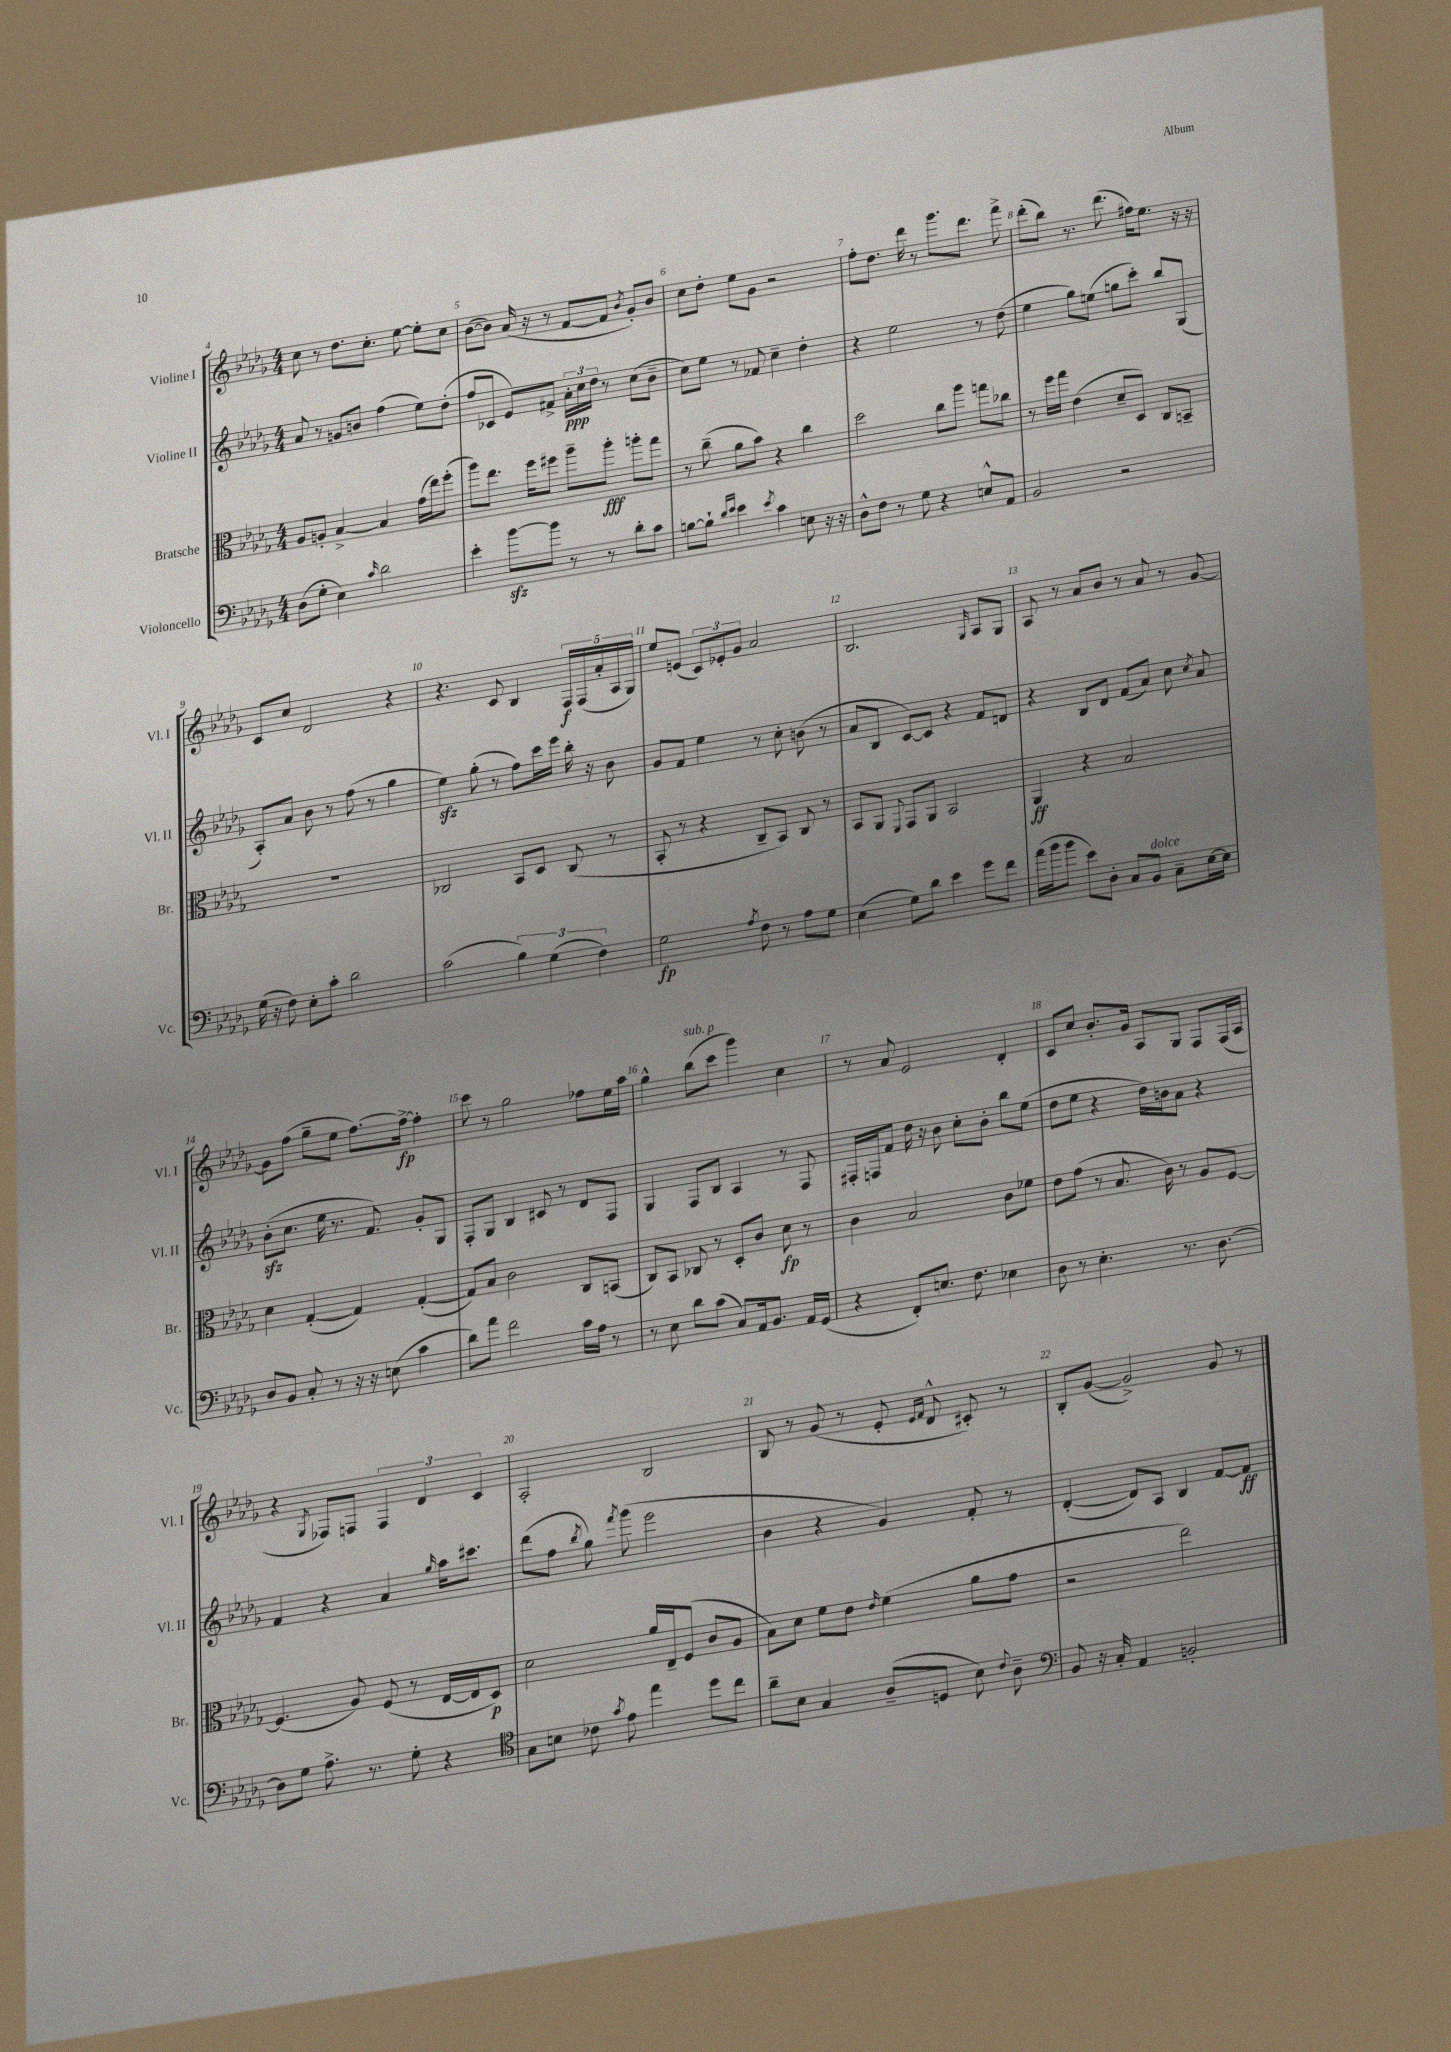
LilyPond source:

<<
\new StaffGroup <<
\new Staff = "s0" \with { instrumentName = "Violine I" shortInstrumentName = "Vl. I" } {
    \clef treble \key des \major \numericTimeSignature \time 4/4
    \autoBeamOff c''8 r8 des''8.[ c''8.]-. ees''8~ ees''8[-. c''8] |
    bes'8[~( bes'8]) aes'16( r16 r8 f'8[~ f'8] \acciaccatura { bes'8 } ges'8[-.) bes'8] |
    c''8[ des''8]-. ees''8[ ges'8] r2 |
    f''8[-. des''8.] des'''16 r8 ges'''8.[ des'''8.] f'''8-> |
    des'''8[-.( bes''8]) r8. des'''8.( fis''16[) ees''8.] r16 r16 |
    c'8[ c''8] des'2 r4 |
    r4. c'8 bes4 \tuplet 5/4 { f16[\f f16( aes'16-. aes16 ges16]) } |
    ees''8[ e'8]( \tuplet 3/2 { c'8[) ees'8-. ges'8] } aes'2 |
    bes2. \grace { ges16 } aes8[ ges8] |
    aes8 r8 aes'8[ bes'8] r8 aes'8 r8 ges'8~ |
    ges'8[ f''8]( ges''8[-- ees''8] f''8.[~) f''16]~->\fp f''4-. |
    c'''8 r8 ges''2 fes''8[ ees''16 aes''16] |
    ges''4-^ bes''8[^\markup { \italic "sub. p" }( c'''8] ges'''4) c''4 |
    r8 aes'8 ees'2 des'4-. |
    c'8[ c''8] bes'8.[-. ges'16] aes8[ ges8] f8[ f16( aes16] |
    r4 \acciaccatura { ges8 } fes8[) f8] \tuplet 3/2 { f4 des'4 c'4 } |
    aes2-. bes2 |
    bes8 r8 ges'8( r8 ees'8-. \grace { ees'16[ f'16] } des'8-^ cis'8-.) r8 |
    bes8[-. ges'8]~( ges'2->) ges'8 r8 \bar "|." |
}
\new Staff = "s1" \with { instrumentName = "Violine II" shortInstrumentName = "Vl. II" } {
    \clef treble \key des \major \numericTimeSignature \time 4/4
    \autoBeamOff aes'8 r8 g'8[ b'8] f''4( ees''8[) des''8]-.( |
    f''8[ ces'8] ees'8[) fis'8]-> \tuplet 3/2 { aes'16[-.\ppp c''16 des''16] } r8 c''8[( bes'8]-- |
    c''8[) ees''8] r8 fes'8 c''4-- des''4-. |
    r4 ees''2 r8 des''8( |
    ees''4 ges''8[) e''8]( g''8[ c'''8]-.) bes''8[ ges8]( |
    aes8[-.) aes'8] bes'8 r8 f''8( r8 ges''4 |
    ees''4\sfz) ges''8-.( r8 f''8[) c'''16 ees'''16] bes''16-. r16 bes'8 |
    ges'8[ f'8] ees''4 r8 c''8-. b'8( r8 |
    aes'8[ bes8] c'8[~) c'8] r4 f'8[ d'8] |
    r4 bes8[ des'8] f'8[( aes'8]) c''8 \acciaccatura { c''8 } aes'8 |
    bes'8[-.\sfz( c''8.] ees''16 r8. f'8.) ges'8[-. ges8] |
    f8[-. ges8] bes4 cis'8 r8 des'8[ f8] |
    ges4 f8[ bes8] aes4 r8 f8 |
    fis16[-. f16 f'8] des''16 r16 bes'8 c''8[-. bes'8]-. bes''8[ ees''8]( |
    des''8[ ees''8] r4 des''16[) b'16 aes'8] r4 |
    f'4 r4 aes'4 \grace { ges''16 } aes''16[ cis'''8.] |
    des'''8[( f''8] \acciaccatura { bes''8 } ges''8) \acciaccatura { f'''8 } ges'''8( ees'''2 |
    bes'4 r4 ges'4) f'8-. r8 |
    des'4~-.( des'8[) aes8] bes4 f'8[~ f'8]\ff \bar "|." |
}
\new Staff = "s2" \with { instrumentName = "Bratsche" shortInstrumentName = "Br." } {
    \clef alto \key des \major \numericTimeSignature \time 4/4
    \autoBeamOff aes8[ a8]-. bes4~-> bes4 ges'16[( ees''16) f''8]-.( |
    aes''8[) ees''8.] f''16[ fis''8] aes''8[-- aes''8]-.\fff a''8[-. ges''8] |
    r8 c''8--( aes'8[ bes'8]) r4 c''4 |
    des''2 c''8[ aes''8] g''8[ ces''8] |
    r8 f''16[ ges''16] ees'4( des'8[-- des8]) c8[ b,8]-- |
    R1 |
    ces2 bes,8[ des8] ces8( r8 |
    bes,8-. r8 r4 c8[-- bes,8]) c8 r8 |
    bes,8[ aes,8] \appoggiatura { f,8 } ges,8[ aes,8] bes,2 |
    aes,4\ff r4 bes2 |
    des'4 ges4~-.( ges4) ges4~-.( |
    ges8[) bes8] c'2 c8[ b,8]( |
    c8[) bes,8] ces8 r8 des8[-. c'8] des'8\fp r8 |
    c'4 bes2 c'8[ fes'8] |
    ees'8[ ges'8]( r8 bes8. c'16) r8 aes8[ f8]~ |
    f4.( aes8) f8( r8 ees16[~ ees16 des8]\p) |
    des'2 aes'16[ ees16-- f8]( c'8[ aes8] |
    bes8[) des'8] f'8[ ees'8] \grace { ees'16 } f'4( aes'8[ ges'8] |
    r2 ees''2) \bar "|." |
}
\new Staff = "s3" \with { instrumentName = "Violoncello" shortInstrumentName = "Vc." } {
    \clef bass \key des \major \numericTimeSignature \time 4/4
    \autoBeamOff des8[( ges8]-. ees4) \grace { c'16 } des'2 |
    ees'4-. bes'8[~\sfz bes'8] r8 r8 des'8[-. c'8] |
    b8[~ b8]-! \grace { des'16[ ees'16] } ees'4 \acciaccatura { ees'8 } c'4 e8 r16 r16 |
    des8[-^ f8] r8 ges8 r4 e8[-^ aes,8] |
    bes,2 r2 |
    ges16( r16 f8) ees8[-. c'8]-. des'2 |
    c'2( \tuplet 3/2 { bes4) ges4( f4) } |
    ges2\fp \acciaccatura { aes8 } f8 r8 aes8[ ges8] |
    ees4( ges8[) des'8] ees'4 ges'8[ f'8] |
    aes'16[( bes'16 bes'8] ees'8[) des8]-. c8[ bes,8]^\markup { \italic "dolce" } c8[-- ees16~ ees16] |
    des8[ bes,8] c8-. r8 r16 r16 e8( c'4 |
    des'8[) aes'8] f'2 c'16[ aes16] r8 |
    r8 ees8 des'8[ c'8]( c8[) aes,16 bes,8.] aes,16[ ges,16]( |
    r4 f,8[-.) e8.] f8. ees4 |
    des8 r8 ees4.-. r8. des8.~ |
    des8[ ges8] aes8.-> r8. ges8-. r4 |
    \clef tenor ges8[ b8] ces'8 \acciaccatura { ges'8 } ees'8 ees''4 des''8[ c''8] |
    aes'8[-- bes8] ges4 aes8[--( d8] bes8) \appoggiatura { c'8 } aes8-- |
    \clef bass bes,8 r16 c16-. aes,4 b,2-. \bar "|." |
}
>>
>>
\layout { \context { \Score currentBarNumber = #4 \override BarNumber.break-visibility = ##(#f #t #t) barNumberVisibility = #all-bar-numbers-visible } }
